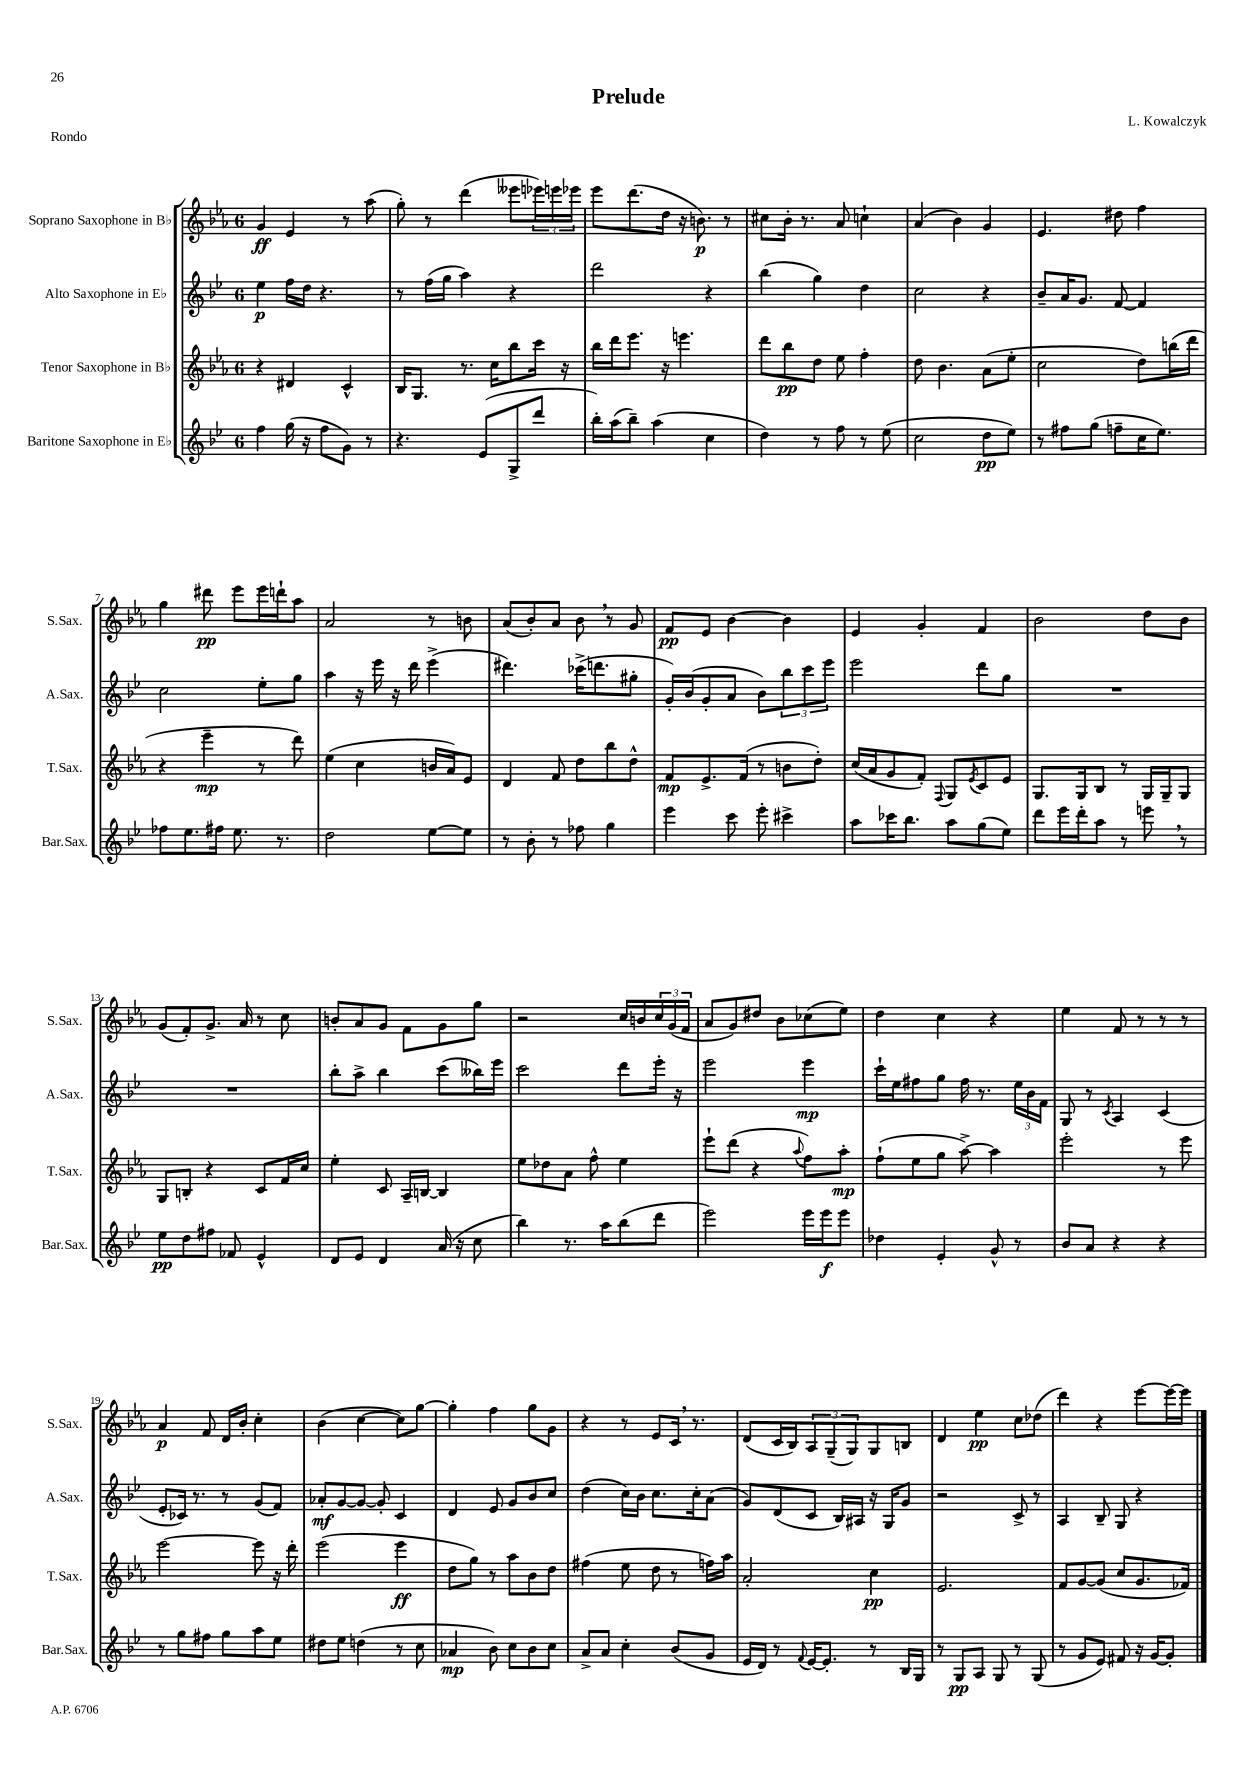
\header { title = "Prelude" composer = "L. Kowalczyk" piece = "Rondo" }
<<
\new StaffGroup <<
\new Staff = "s0" \with { instrumentName = "Soprano Saxophone in Bb" shortInstrumentName = "S.Sax." } {
    \clef treble \key ees \major \once \override Staff.TimeSignature.style = #'single-digit \time 6/8
    g'4\ff ees'4 r8 aes''8( |
    g''8-.) r8 d'''4( eeses'''8 \tuplet 3/2 { ees'''16) e'''16 ees'''16 } |
    ees'''8 d'''8.( d''16 r16 b'8.\p) r8 |
    cis''8 bes'16-. r8. aes'8 c''4-! |
    aes'4( bes'4) g'4 |
    ees'4. dis''8 f''4 |
    g''4 dis'''8\pp ees'''8 ees'''16 d'''16-! aes''8 |
    aes'2 r8 b'8 |
    aes'8( bes'8-.) aes'8 bes'8 \breathe r8 g'8 |
    f'8\pp ees'8 bes'4~ bes'4 |
    ees'4 g'4-. f'4 |
    bes'2 d''8 bes'8 |
    g'8( f'8-.) g'8.-> aes'16 r8 c''8 |
    b'8-. aes'8 g'8 f'8 g'8 g''8 |
    r2 c''16 b'16 \tuplet 3/2 { c''16 g'16( f'16 } |
    aes'8 g'8) dis''8 bes'8 ces''8( ees''8) |
    d''4 c''4 r4 |
    ees''4 f'8 r8 r8 r8 |
    aes'4\p f'8 d'16 bes'16-. c''4-. |
    bes'4( c''4~ c''8) g''8~ |
    g''4-. f''4 g''8 g'8 |
    r4 r8 ees'8 c'16 \breathe r8. |
    d'8( c'16 bes16) \tuplet 3/2 { aes8 g8--( g8) } g8 b8 |
    d'4 ees''4\pp c''8 des''8( |
    d'''4) r4 ees'''8~ ees'''16~ ees'''16 \bar "|." |
}
\new Staff = "s1" \with { instrumentName = "Alto Saxophone in Eb" shortInstrumentName = "A.Sax." } {
    \clef treble \key bes \major \once \override Staff.TimeSignature.style = #'single-digit \time 6/8
    ees''4\p f''16 d''16 r4. |
    r8 f''16( g''16 a''4) r4 |
    d'''2 r4 |
    bes''4( g''4) d''4 |
    c''2 r4 |
    bes'8-- a'16 g'8. f'8~ f'4 |
    c''2 ees''8-. g''8 |
    a''4 r16 ees'''16 r16 d'''16 ees'''4->( |
    dis'''4.) ces'''16->( d'''8. gis''8-. |
    g'16-.) bes'16( g'8-. a'8 bes'8) \tuplet 3/2 { bes''8 c'''8 ees'''8 } |
    ees'''2 d'''8 g''8 |
    R2. |
    R2. |
    bes''8-. a''8-> bes''4 c'''8( beses''16) ees'''16 |
    c'''2 d'''8 ees'''16-. r16 |
    ees'''2 ees'''4\mp |
    c'''16-! ees''16 fis''8 g''8 fis''16 r8. \tuplet 3/2 { ees''16 bes'16 f'16 } |
    g8 r8 \acciaccatura { c'8 } a4 c'4( |
    ees'8-. ces'16) r8. r8 g'8( f'8) |
    aes'8-.\mf g'8~ g'8~ g'8-. c'4 |
    d'4 ees'8 g'8 bes'8 c''8 |
    d''4( c''16) bes'16 c''8. c''16-. a'8( |
    g'8) d'8( c'8 bes16) ais16 r16 g16 g'8 |
    r2 c'8-> r8 |
    a4 bes8-- g8 r4 \bar "|." |
}
\new Staff = "s2" \with { instrumentName = "Tenor Saxophone in Bb" shortInstrumentName = "T.Sax." } {
    \clef treble \key ees \major \once \override Staff.TimeSignature.style = #'single-digit \time 6/8
    r4 dis'4 c'4-^ |
    bes16 g8. r8. c''16 bes''8 c'''16 r16 |
    bes''16 d'''16 ees'''8. r16 e'''4. |
    d'''8 bes''8\pp d''8 ees''8 f''4-. |
    d''8 bes'4. aes'8( ees''8-. |
    c''2 d''8) b''16( d'''16 |
    r4 ees'''4--\mp r8 d'''8) |
    ees''4( c''4 b'16 aes'16) ees'8 |
    d'4 f'8 d''8 bes''8 d''8-^ |
    f'8\mp ees'8.-> f'16( r8 b'8 d''8-.) |
    c''16( aes'16 g'8 f'8-.) \appoggiatura { f8 } g8 \acciaccatura { ees'8 } c'8 ees'8 |
    g8. g16 bes8 r8 g16 g16-- g8 |
    g8 b8-. r4 c'8 f'16 c''16 |
    ees''4-. c'8 aes16-- b16~ b4 |
    ees''8 des''8 aes'8 f''8-^ ees''4 |
    ees'''8-! d'''8( r4 \appoggiatura { aes''8 } f''8) aes''8-.\mp |
    f''8-!( ees''8 g''8 aes''8~->) aes''4 |
    ees'''2-. r8 ees'''8 |
    ees'''2~ ees'''8 r16 d'''16-. |
    ees'''2( ees'''4\ff |
    d''8 g''8) r8 aes''8 bes'8 d''8 |
    fis''4( ees''8 d''8 r8 f''16) aes''16 |
    aes'2-. c''4\pp |
    ees'2. |
    f'8 g'8~ g'8( c''8 g'8. fes'16) \bar "|." |
}
\new Staff = "s3" \with { instrumentName = "Baritone Saxophone in Eb" shortInstrumentName = "Bar.Sax." } {
    \clef treble \key bes \major \once \override Staff.TimeSignature.style = #'single-digit \time 6/8
    f''4 g''16( r16 f''8 g'8) r8 |
    r4. ees'8( g8-> d'''8 |
    bes''16-.) a''16( bes''8--) a''4( c''4 |
    d''4) r8 f''8 r8 ees''8( |
    c''2 d''8\pp ees''8) |
    r8 fis''8 g''8( f''8-- c''16 ees''8.) |
    fes''8 ees''8. fis''16 ees''8. r8. |
    d''2 ees''8~ ees''8 |
    r8 bes'8-. r8 fes''8 g''4 |
    ees'''4 c'''8 ees'''8-. cis'''4-> |
    a''8 ces'''16 bes''8. a''8 g''8( ees''8) |
    d'''8 ees'''16 d'''16-. a''8 r8 e'''8 \breathe r8 |
    ees''8\pp d''8 fis''8 fes'8 ees'4-^ |
    d'8 ees'8 d'4 a'16( r16 c''8 |
    bes''4) r8. a''16 bes''8( d'''8 |
    ees'''2) ees'''16 ees'''16\f ees'''8 |
    des''4 ees'4-. g'8-^ r8 |
    bes'8 a'8 r4 r4 |
    r8 g''8 fis''8 g''8 a''8 ees''8 |
    dis''8 ees''8 d''4( r8 c''8 |
    aes'4\mp bes'8) c''8 bes'8 c''8 |
    a'8-> a'8 c''4-. bes'8( g'8 |
    ees'16 d'16) r8 \appoggiatura { f'8 } ees'16~ ees'8.-. r8 bes16 g16 |
    r8 g8\pp a8 g8 r8 g8( |
    r8 g'8 ees'8) fis'8 r16 g'16~ g'8-. \bar "|." |
}
>>
>>
